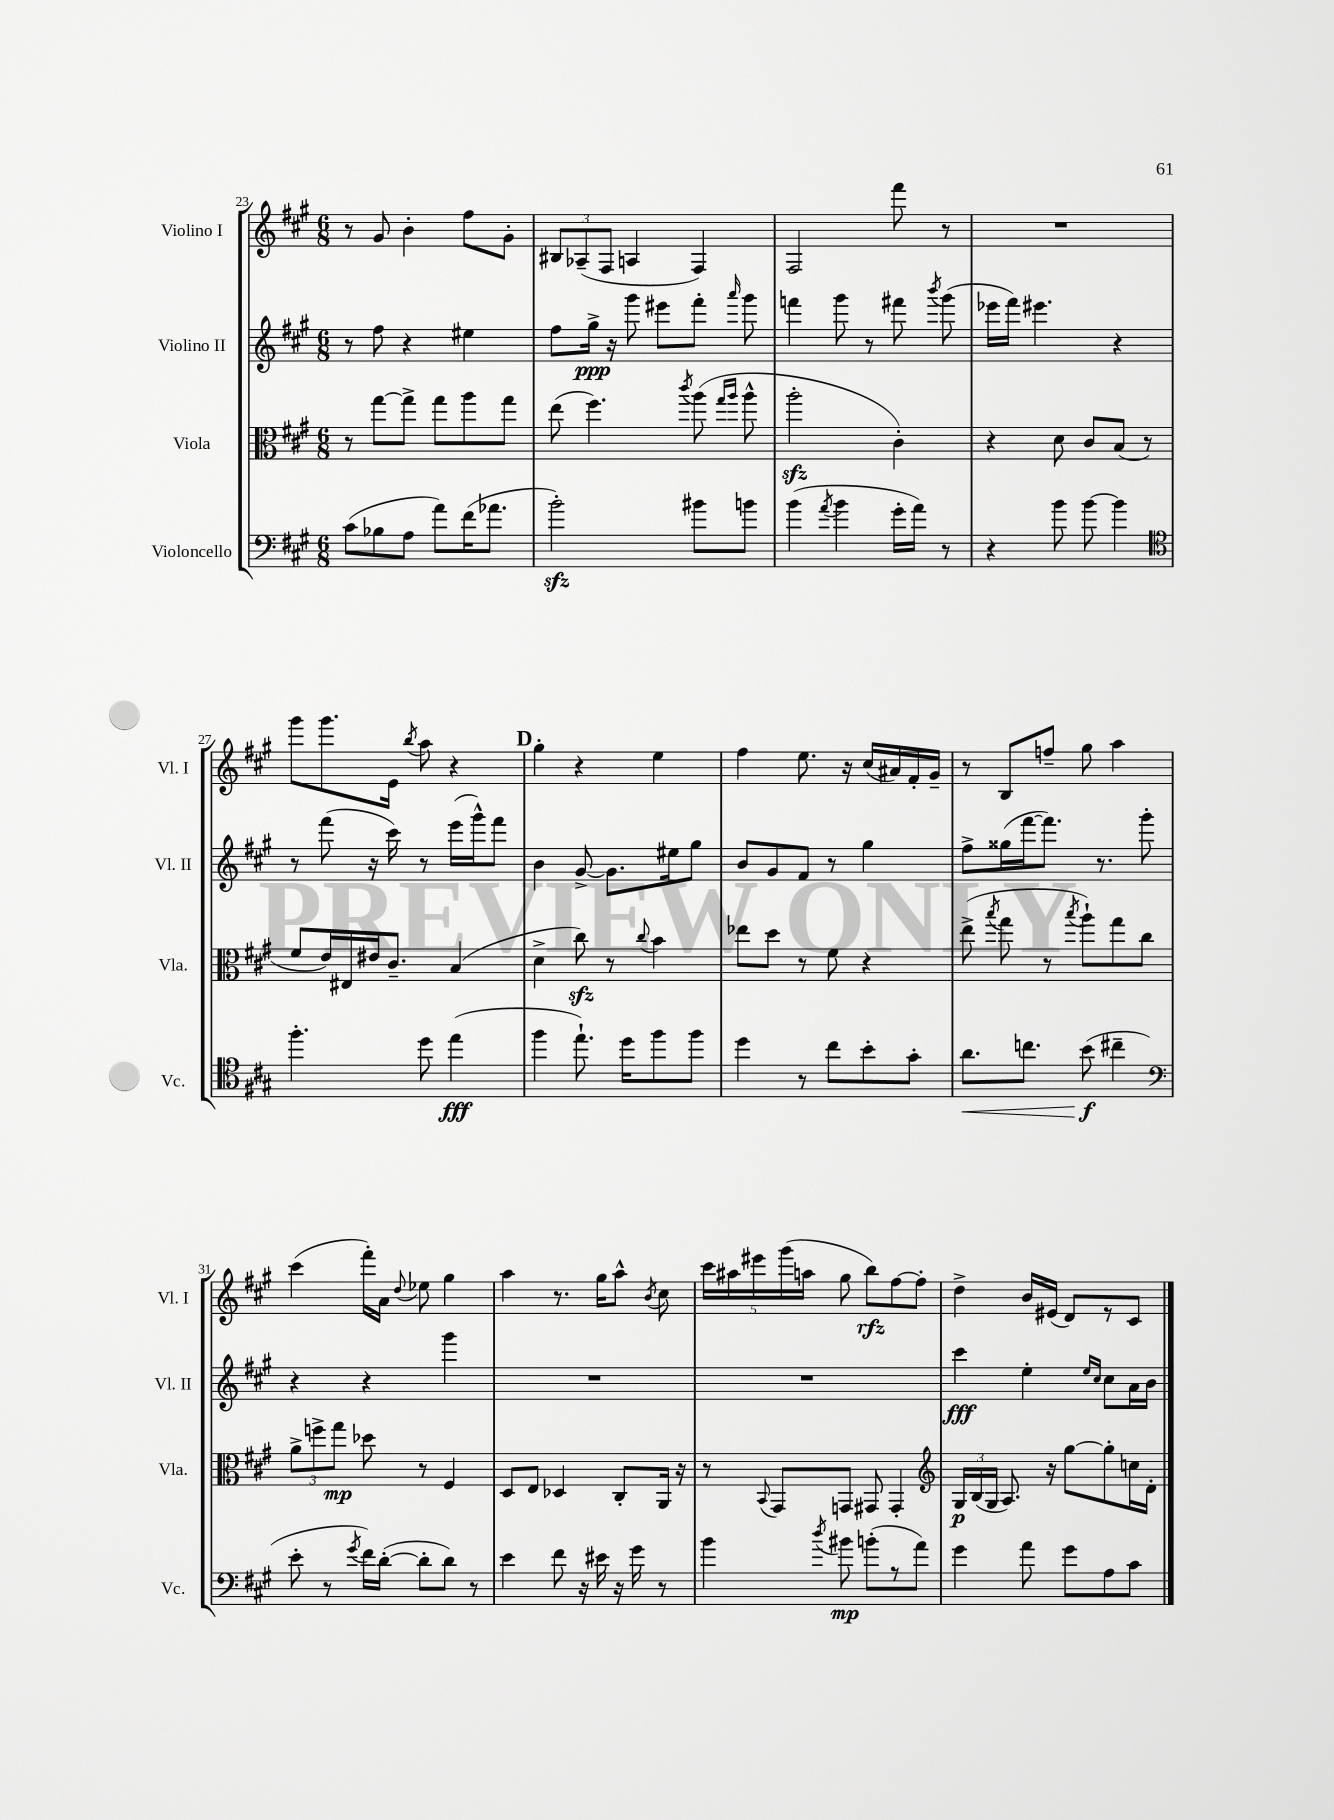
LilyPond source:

<<
\new StaffGroup <<
\new Staff = "s0" \with { instrumentName = "Violino I" shortInstrumentName = "Vl. I" } {
    \clef treble \key a \major \numericTimeSignature \time 6/8
    \autoBeamOff r8 gis'8 b'4-. fis''8[ gis'8]-. |
    \tuplet 3/2 { bis8[ aes8--( fis8] } a4 fis4) |
    fis2 fis'''8 r8 |
    R2. |
    gis'''8[ gis'''8. e'16] \acciaccatura { b''8 } a''8 r4 |
    \mark \markup { \bold "D" } gis''4-. r4 e''4 |
    fis''4 e''8. r16 cis''16[( ais'16) fis'16-. gis'16]-- |
    r8 b8[ f''8]-- gis''8 a''4 |
    cis'''4( fis'''16[-.) a'16] \appoggiatura { d''8 } ees''8 gis''4 |
    a''4 r8. gis''16[ a''8]-^ \acciaccatura { b'8 } cis''8 |
    \tuplet 5/4 { cis'''16[ ais''16 eis'''16 gis'''16( a''16] } gis''8 b''8[\rfz) fis''8~ fis''8]-. |
    d''4-> b'16[ eis'16]( d'8[) r8 cis'8] \bar "|." |
}
\new Staff = "s1" \with { instrumentName = "Violino II" shortInstrumentName = "Vl. II" } {
    \clef treble \key a \major \numericTimeSignature \time 6/8
    \autoBeamOff r8 fis''8 r4 eis''4 |
    fis''8[ gis''16]->\ppp r16 gis'''8 eis'''8[ fis'''8]-. \grace { a'''16 } gis'''8 |
    f'''4 gis'''8 r8 fis'''8 \acciaccatura { b'''8 } gis'''8( |
    ees'''16[ fis'''16]) eis'''4. r4 |
    r8 fis'''8( r16 cis'''16) r8 e'''16[( gis'''16-^) fis'''8] |
    \mark \markup { \bold "D" } b'4 gis'8~-> gis'8.[ eis''16 gis''8] |
    b'8[ gis'8 fis'8] r8 gis''4 |
    fis''8[-> gisis''16( fis'''16~ fis'''8.]) r8. gis'''8-. |
    r4 r4 gis'''4 |
    R2. |
    R2. |
    cis'''4\fff e''4-. \grace { e''16[ cis''16] } cis''8[ a'16 b'16] \bar "|." |
}
\new Staff = "s2" \with { instrumentName = "Viola" shortInstrumentName = "Vla." } {
    \clef alto \key a \major \numericTimeSignature \time 6/8
    \autoBeamOff r8 gis''8[~ gis''8]-> gis''8[ a''8 gis''8] |
    e''8( fis''4.) \acciaccatura { cis'''8 } a''8( \grace { gis''16[ a''16] } a''8-^ |
    a''2-.\sfz cis'4-.) |
    r4 d'8 cis'8[ b8]( r8 |
    fis'8[ e'16) eis16 eis'16 cis'8.]-- b4( |
    \mark \markup { \bold "D" } d'4-> cis''8\sfz) r8 \appoggiatura { cis''8 } b'4 |
    ees''8[ d''8] r8 fis'8 r4 |
    e''8->( \acciaccatura { b''8 } gis''8 r8 \acciaccatura { b''8 } a''8[-!) gis''8 cis''8] |
    \tuplet 3/2 { a'8[-> f''8-> gis''8]\mp } des''8 r8 fis4 |
    d8[ e8] des4 cis8[-. a,16] r16 |
    r8 \appoggiatura { b,8 } gis,8[ g,8] gis,8 gis,4-. |
    \clef treble \tuplet 3/2 { gis16[\p b16( gis16] } a8.) r16 gis''8[~ gis''8-. c''16 d'16]-. \bar "|." |
}
\new Staff = "s3" \with { instrumentName = "Violoncello" shortInstrumentName = "Vc." } {
    \clef bass \key a \major \numericTimeSignature \time 6/8
    \autoBeamOff cis'8[( bes8 a8] a'8[) fis'16( aes'8.] |
    b'2-.\sfz) bis'8[ b'8] |
    b'4( \acciaccatura { a'8 } b'4 gis'16[-. a'16]) r8 |
    r4 b'8 b'8~ b'4 |
    \clef tenor fis''4.-. d''8 e''4\fff( |
    \mark \markup { \bold "D" } fis''4 e''8.-!) d''16[ fis''8 fis''8] |
    d''4 r8 cis''8[ b'8-. gis'8]-. |
    a'8.[\< c''8.] b'8\f\!( cis''4-- |
    \clef bass e'8-. r8 \acciaccatura { gis'8 } fis'16[) d'16]~-.( d'8[-. d'8]) r8 |
    e'4 fis'8 r16 eis'16 r16 gis'16 r8 |
    b'4 \acciaccatura { d''8 } bis'8\mp b'8[-.( r8 a'8]) |
    gis'4 a'8 gis'8[ a8 cis'8] \bar "|." |
}
>>
>>
\layout { \context { \Score currentBarNumber = #23 } }
